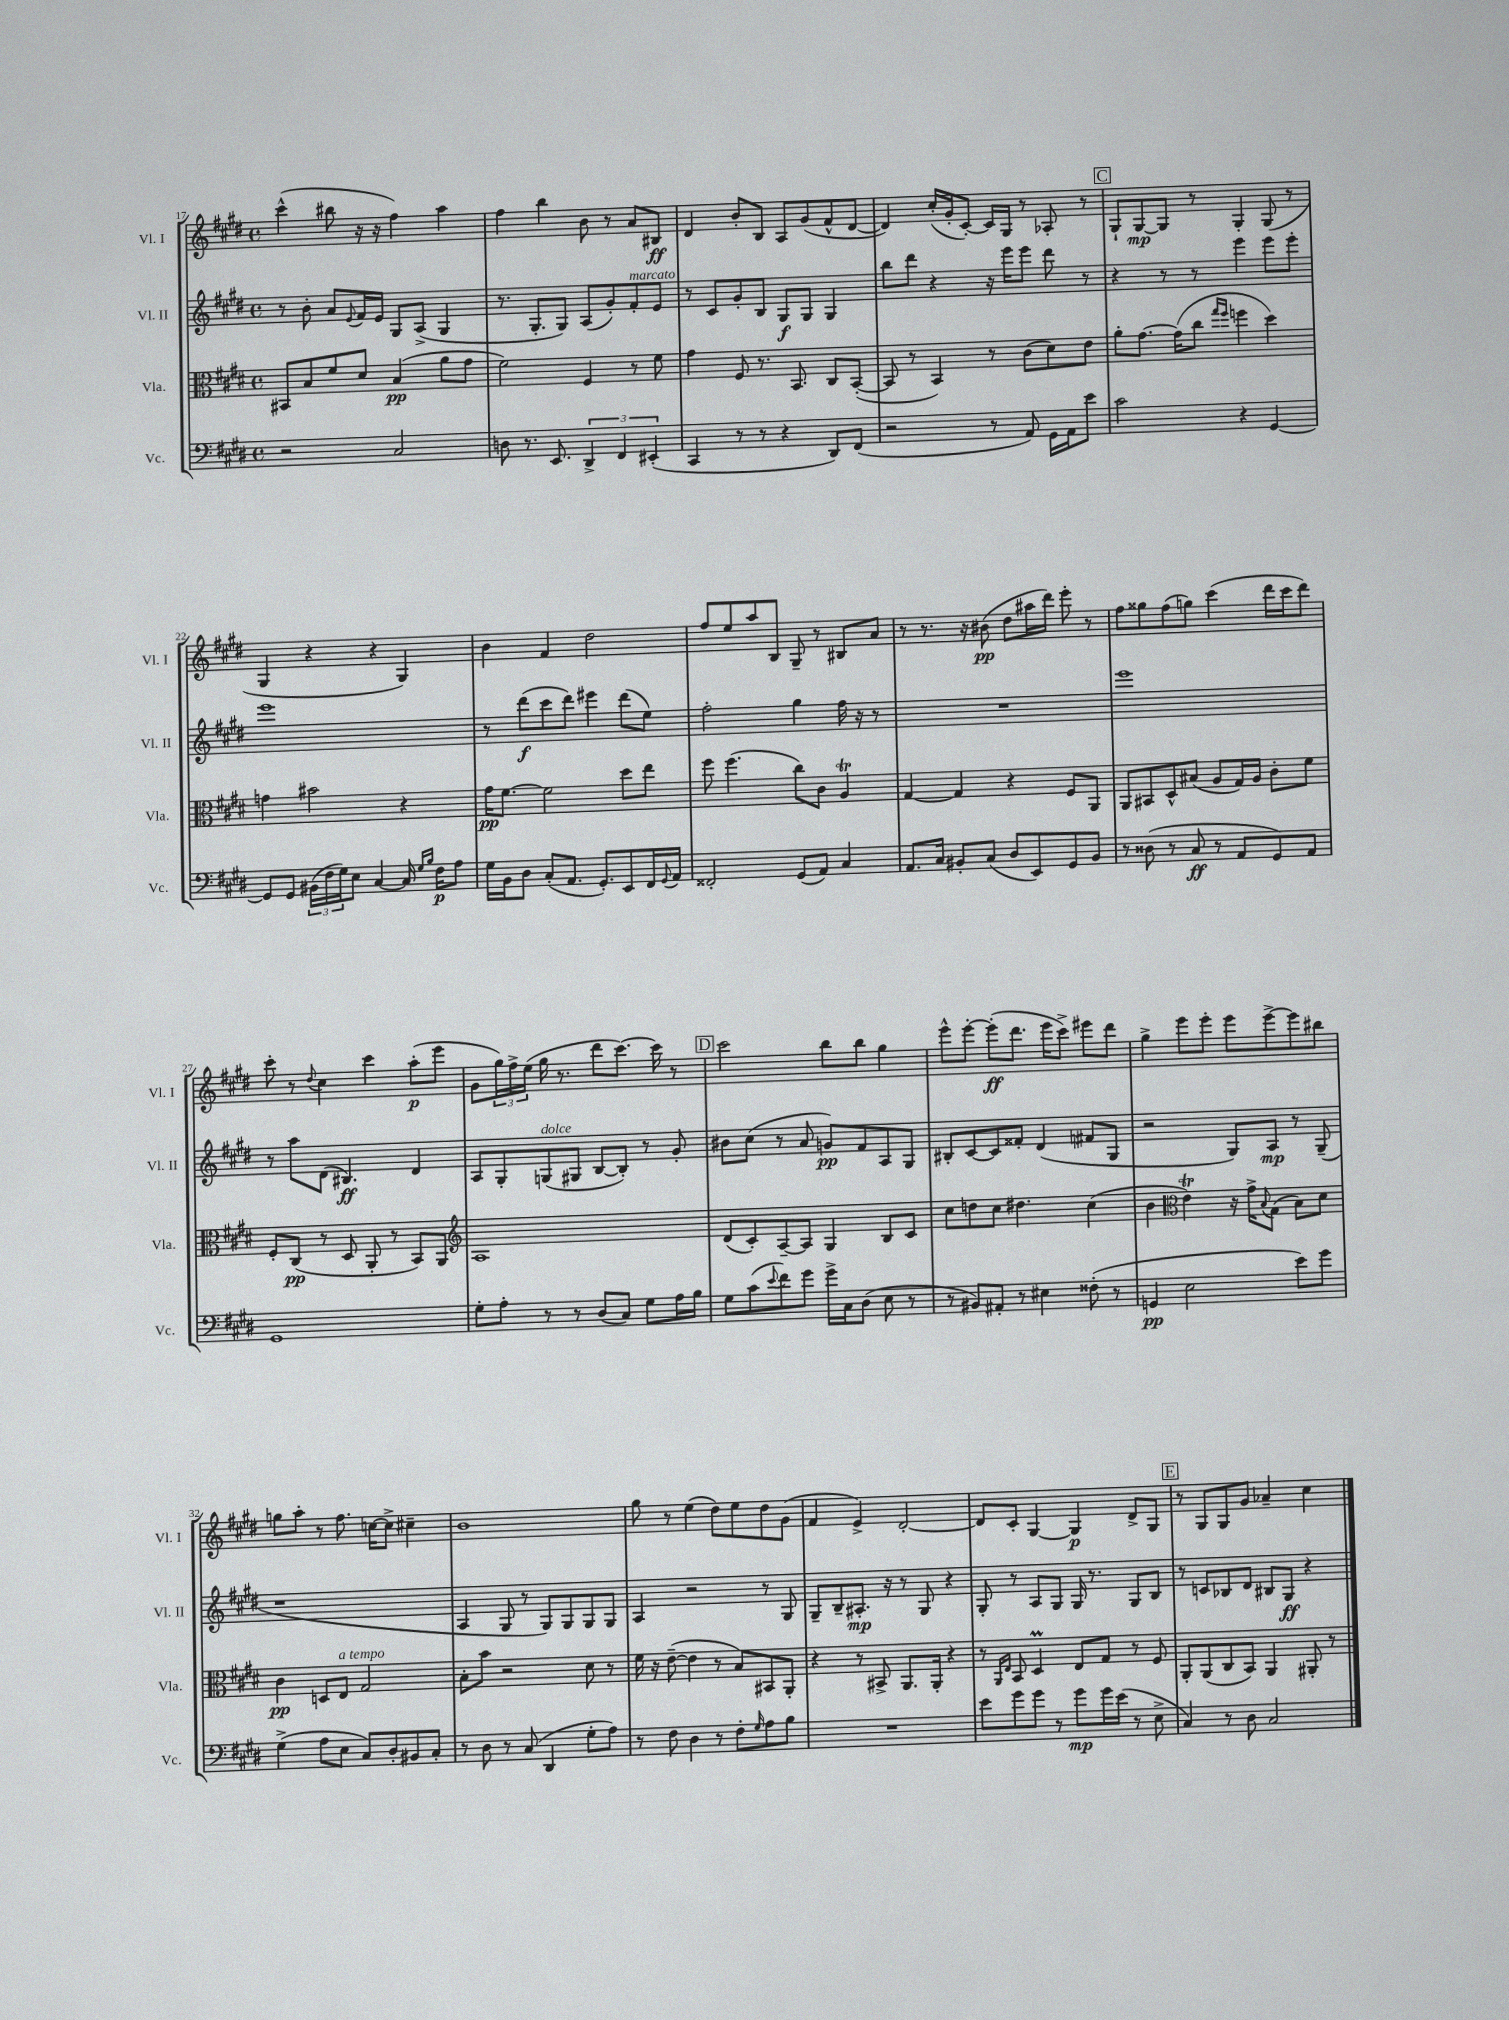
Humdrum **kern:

**kern	**kern	**kern	**kern
*staff4	*staff3	*staff2	*staff1
*clefF4	*clefC3	*clefG2	*clefG2
*k[f#c#g#d#]	*k[f#c#g#d#]	*k[f#c#g#d#]	*k[f#c#g#d#]
*M4/4	*M4/4	*M4/4	*M4/4
*met(c)	*met(c)	*met(c)	*met(c)
2r	8BB#	8r	(4ccc#^^
.	8B	8b'	.
.	8f#	8a	8bb#
.	.	8qqe	.
.	8d#	16f#	16r
.	.	16e	16r
2C#	(4B	8G#	4ff#)
.	.	(8A^	.
.	8a	4G#	4aa
.	8g#	.	.
=	=	=	=
8D	2f#)	8.r	4ff#
8.r	.	.	.
.	.	8.G#'	.
.	.	.	4bb
8.EE	.	.	.
.	.	8G#)	.
6DD#^	4F#	(8A	8b
.	.	8g#')	8r
6FF#	.	.	.
.	8r	8f#'	8a
(6EE#'	.	.	.
.	8f#	8e	8B#
=	=	=	=
4CC#	4g#	8r	4d#
.	.	8c#	.
8r	8F#	8g#'	8b'
8r	8.r	8B	8B
4r	.	8G#	8A
.	8.BB	.	.
.	.	8G#	(8g#
8DD#)	8C#	4G#	8f#^^
(8FF#	([8BB'	.	[8d#
=	=	=	=
2r	8BB]	8bb	4d#])
.	8r	8ddd#	.
.	4BB)	4r	(16cc#'
.	.	.	16g#'
.	.	.	[8c#')
8r	8r	16r	16c#]
.	.	16eee	16G#
8AA)	(8c#	8eee	8r
16GG#	8d#)	8ddd#	8A-'
16AA	.	.	.
8e	8e	8r	8r
=	=	=	=
2c#	8a'	4r	8G#`
.	[8.g#	.	[8G#
.	.	8r	8G#]
.	(16g#]	.	.
.	8cc#	8r	8r
.	16qqgg#	.	.
.	16qqff#	.	.
4r	4ff	4eee	4G#'
[4GG#	4dd#)	8eee	(8G#
.	.	8eee'	8r
=	=	=	=
8GG#]	4g	1eee	4G#
8GG#	.	.	.
(24BB#	2b#	.	4r
24F#	.	.	.
24G#)	.	.	.
8E	.	.	.
[4C#	.	.	4r
16C#]	4r	.	4G#)
16qqG#	.	.	.
16qqB	.	.	.
16F#	.	.	.
8A	.	.	.
=	=	=	=
16G#	16g#	8r	4b
16BB	[8.f#	.	.
8D#	.	(8ddd#	.
(8C#'	2f#]	8ccc#	4f#
8.AA	.	8ddd#)	.
.	.	4eee#	2dd#
8.GG#')	.	.	.
8EE	8dd#	(8ddd#	.
16FF#	8ee	8ee)	.
8qqGG#	.	.	.
16AA	.	.	.
=	=	=	=
2FF##'	8ff#	2ff#'	8ff#
.	(4.ff#	.	8ee
.	.	.	8aa
.	.	.	8B
(8GG#	8cc#)	4gg#	8G#~
8AA)	8c#	.	8r
4C#	4A	16ff#	8B#
.	.	16r	.
.	.	8r	8a
=	=	=	=
8.AA	[4G#	1r	8r
.	.	.	8.r
16C#	.	.	.
8BB#'	4G#]	.	.
.	.	.	16r
(8C#	.	.	(8b#
8D#	4r	.	8dd#
8EE)	.	.	16aa#
.	.	.	16ddd#)
8GG#	8F#	.	8eee'
8BB#	8AA	.	8r
=	=	=	=
8r	8AA	1eee	8ff#
(8D##	8BB#	.	8gg##
8r	8D#^^	.	(8ff#
8C#	(8B#	.	8gg)
8r	8A	.	(4ccc#
8AA	16G#)	.	.
.	16A	.	.
8GG#)	8c#'	.	16ddd#
.	.	.	16ccc#
8AA	8f#	.	8ddd#)
=	=	=	=
1GG#	8F#'	8r	8ccc#'
.	(8C#	8aa	8r
.	.	.	8qqdd#
.	8r	(8d#	4cc#
.	8D#	4.B#)	.
.	8AA'	.	4ccc#
.	8r	.	.
.	8BB)	4d#	(8aa'
.	8AA	.	8eee
=	=	=	=
*	*clefG2	*	*
8G#'	1A	8A	8g#
8A'	.	8G#'	24gg#)
.	.	.	24ff#^
.	.	.	(24ee
8r	.	(8G	16gg#
.	.	.	8.r
8r	.	8G#	.
(8D#	.	[8B	8ddd#
8C#)	.	8B'])	[8.ccc#)
8G#	.	8r	.
.	.	.	16ccc#]
16A	.	8g#'	8r
16B	.	.	.
=	=	=	=
8G#	(8d#	8b#	2ccc#
(8c#	8c#')	(8cc#	.
8qqe	.	.	.
8f#)	[8A~	8r	.
8g#	8A]	8a	.
16g#^	4G#	8g)	8bb
16C#	.	.	.
(8D#	.	8f#	8bb
8E	8B	8A	4gg#
8r	8c#	8G#	.
=	=	=	=
8r	8cc#	8B#'	8eee^^
8BB#)	8dd	[8c#	[8eee'
8AA#'	8cc#	8c#]	(8eee']
8r	4.dd#	8f##'	8.ddd#
4E#	.	(4d#	.
.	.	.	16eee
.	.	.	8ccc#^)
(8F##'	(4cc#	8f#	8eee#
8r	.	8G#	8ddd#
=	=	=	=
4GG	4b	2r	4gg#^
*	*clefC3	*	*
2E	4e)	.	8eee
.	.	.	8eee'
.	16r	8G#)	8eee
.	16g#^	.	.
.	8qqB	.	.
.	(8G#	8A	[8eee^
8e)	8B)	8r	8eee]
8g#	8d#	(8G#~	8bb#
=	=	=	=
(4G#^	4c#	1r	8gg
.	.	.	8aa'
8A	8D	.	8r
8E	8E	.	8.ff#
8C#)	2G#	.	.
.	.	.	[16cc
8D#'	.	.	8cc^]
8BB#	.	.	4cc#~
8C#'	.	.	.
=	=	=	=
8r	8B'	4A	1b
8D#	8b	.	.
8r	2r	8G#	.
(8C#	.	8r	.
4DD#	.	8G#)	.
.	.	8G#	.
8G#'	8d#	8G#	.
8A)	8r	8G#	.
=	=	=	=
8r	16f#	4A	8gg#
.	16r	.	.
8F#	([8e~	.	8r
4D#	4e]	2r	(4ee
8r	8r	.	8dd#)
8F#'	8B)	.	8ee
16qqG#	.	.	.
8A	8BB#	8r	8dd#
8B	8AA'	8G#	(8g#
=	=	=	=
1r	4r	8G#~	4f#
.	.	8B~	.
.	8r	8.A#'	4e^)
.	8BB#^	.	.
.	.	16r	.
.	8.AA	8r	[2d#'
.	.	8G#	.
.	16AA'	.	.
.	4r	4r	.
=	=	=	=
8e	8r	8G#'	8d#]
.	16qqAA	.	.
.	16qqE	.	.
8g#	8BB	8r	8c#'
8g#	4D#	8A	[4G#
8r	.	8G#	.
8g#	8E	16G#	4G#]
.	.	8.r	.
16g#	8G#	.	.
(16e	.	.	.
8r	8r	8G#	8d#^
8E^	8F#	8B	8G#
=	=	=	=
4C#)	8AA'	8r	8r
.	(8AA	8c	8G#
8r	8C#	8B-	8G#
8D#	8BB)	8d#	8g#
2C#	4AA	8B#	4a-~
.	.	8G#	.
.	8AA#'	4r	4cc#
.	8r	.	.
==	==	==	==
*-	*-	*-	*-
